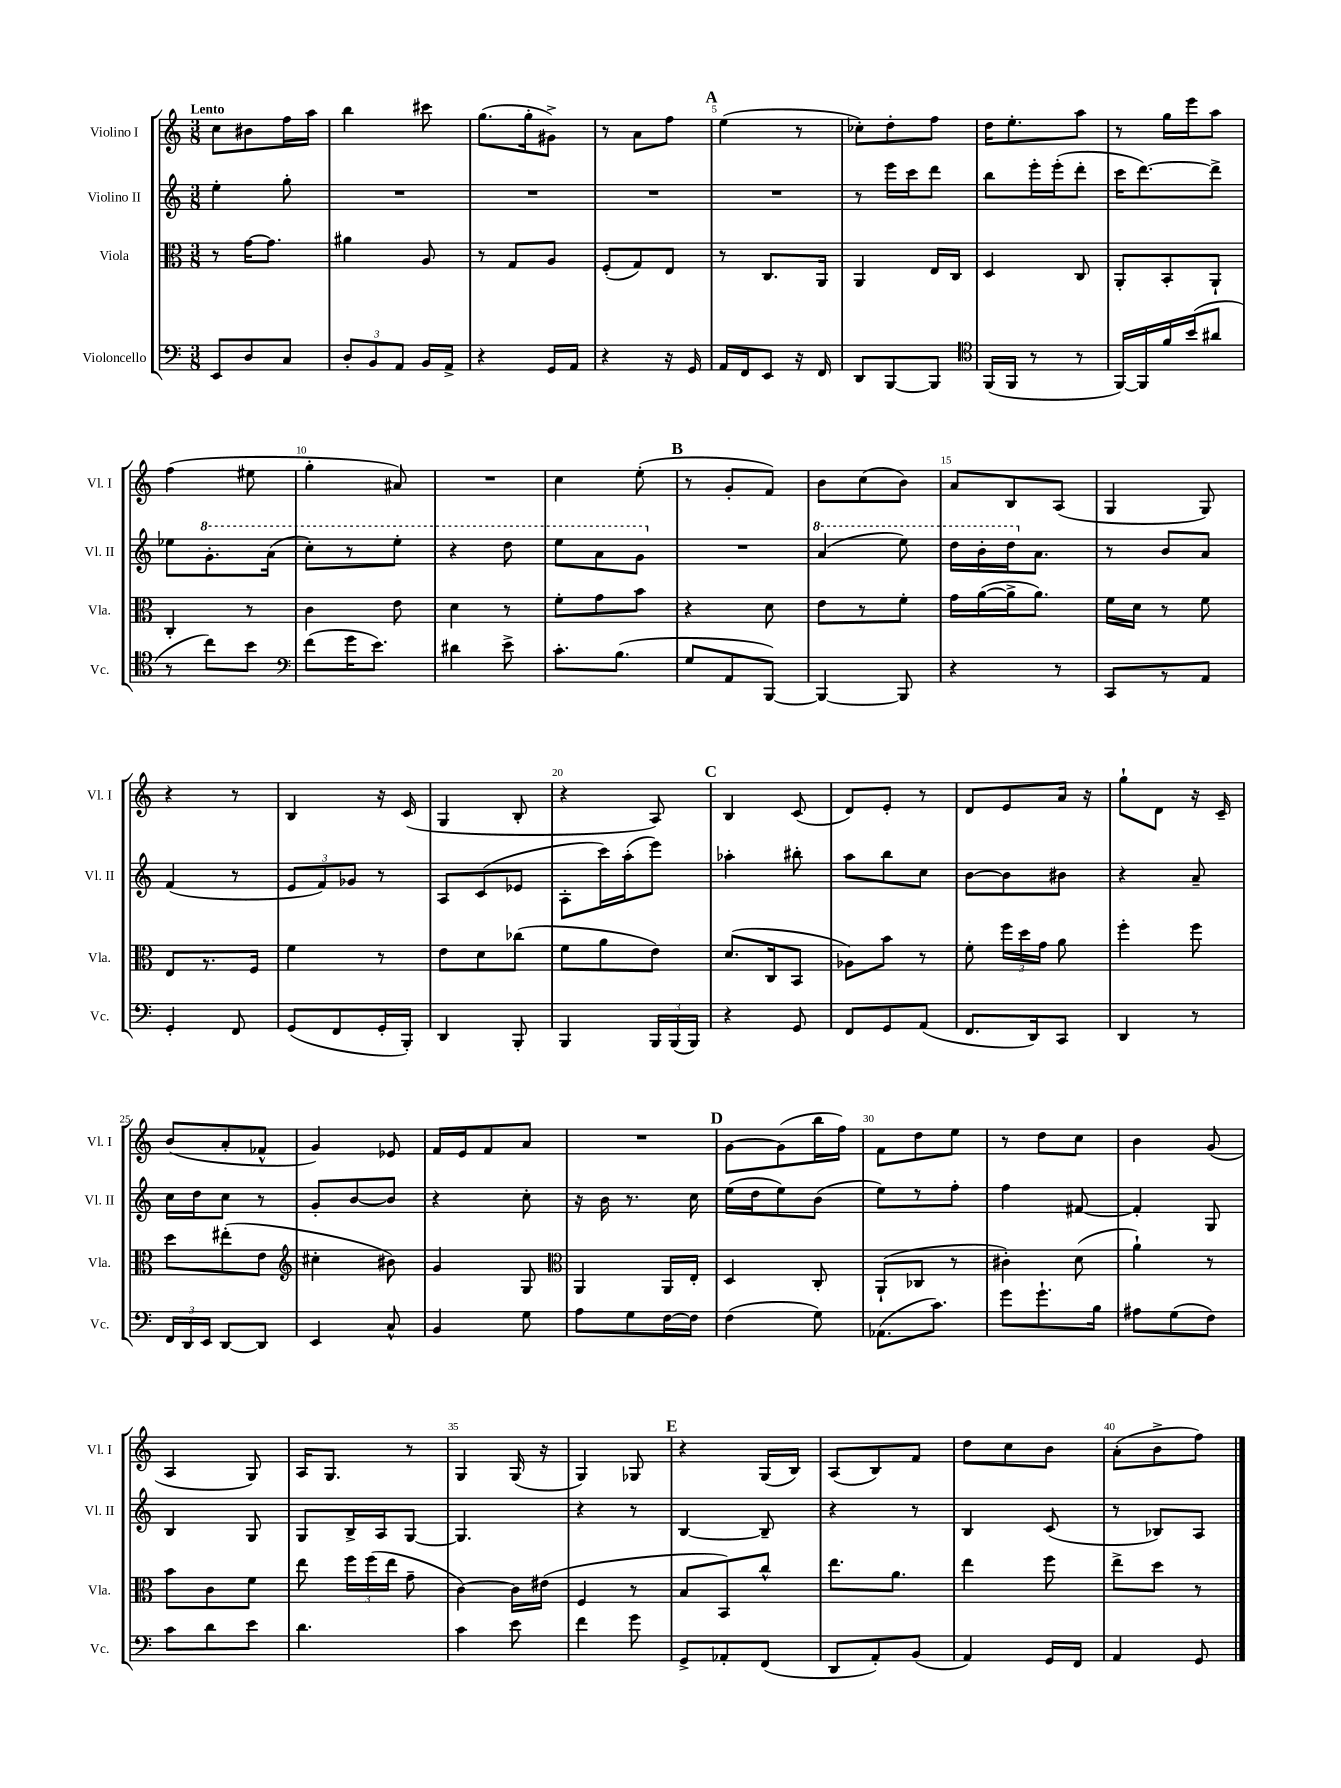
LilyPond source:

<<
\new StaffGroup <<
\new Staff = "s0" \with { instrumentName = "Violino I" shortInstrumentName = "Vl. I" } {
    \clef treble \key c \major \numericTimeSignature \time 3/8 \tempo "Lento"
    \autoBeamOff c''8[ bis'8 f''16 a''16] |
    b''4 cis'''8 |
    g''8.[( g''16-. gis'8]->) |
    r8 a'8[ f''8] |
    \mark \markup { \bold "A" } e''4( r8 |
    ces''8[-.) d''8-. f''8] |
    d''16[ e''8.-. a''8] |
    r8 g''16[ e'''16 a''8] |
    f''4( eis''8 |
    g''4-. ais'8) |
    R4. |
    c''4 e''8-.( |
    \mark \markup { \bold "B" } r8 g'8[-. f'8]) |
    b'8[ c''8( b'8]) |
    a'8[ b8 a8]( |
    g4 g8) |
    r4 r8 |
    b4 r16 c'16( |
    g4 b8-. |
    r4 a8) |
    \mark \markup { \bold "C" } b4 c'8( |
    d'8[) e'8]-. r8 |
    d'8[ e'8 a'16] r16 |
    g''8[-! d'8] r16 c'16-- |
    b'8[( a'8-. fes'8]-^ |
    g'4) ees'8 |
    f'16[ e'16 f'8 a'8] |
    R4. |
    \mark \markup { \bold "D" } g'8[~ g'8( b''16 f''16]) |
    f'8[ d''8 e''8] |
    r8 d''8[ c''8] |
    b'4 g'8( |
    a4 g8) |
    a16[ g8.] r8 |
    g4 g16( r16 |
    g4) ges8 |
    \mark \markup { \bold "E" } r4 g16[( b16]) |
    a8[( b8) f'8] |
    d''8[ c''8 b'8] |
    a'8[-.( b'8-> f''8]) \bar "|." |
}
\new Staff = "s1" \with { instrumentName = "Violino II" shortInstrumentName = "Vl. II" } {
    \clef treble \key c \major \numericTimeSignature \time 3/8
    \autoBeamOff e''4-. g''8-. |
    R4. |
    R4. |
    R4. |
    \mark \markup { \bold "A" } R4. |
    r8 e'''16[ c'''16 d'''8] |
    b''8[ e'''16-. e'''16-.( d'''8]-. |
    c'''16[ d'''8.~) d'''8]-> |
    ees''8[ \ottava #1 g''8.-. a''16]( |
    c'''8[-.) r8 e'''8]-. |
    r4 d'''8 |
    e'''8[ a''8 g''8] \ottava #0 |
    \mark \markup { \bold "B" } R4. |
    \ottava #1 a''4( e'''8) |
    d'''16[ b''16-. d'''16 \ottava #0 a'8.] |
    r8 b'8[ a'8] |
    f'4( r8 |
    \tuplet 3/2 { e'8[ f'8) ges'8] } r8 |
    a8[ c'8( ees'8] |
    a8[-. c'''16) a''16-.( e'''8]) |
    \mark \markup { \bold "C" } aes''4-. bis''8-. |
    a''8[ b''8 c''8] |
    b'8[~ b'8 bis'8] |
    r4 a'8-- |
    c''16[ d''16 c''8] r8 |
    g'8[-. b'8~ b'8] |
    r4 c''8-. |
    r16 b'16 r8. c''16 |
    \mark \markup { \bold "D" } e''16[( d''16 e''8) b'8]( |
    e''8[) r8 f''8]-. |
    f''4 fis'8~ |
    fis'4-. g8 |
    b4 g8 |
    g8[ b16-> a16 g8]~ |
    g4. |
    r4 r8 |
    \mark \markup { \bold "E" } b4~ b8-- |
    r4 r8 |
    b4 c'8( |
    r8 bes8[) a8] \bar "|." |
}
\new Staff = "s2" \with { instrumentName = "Viola" shortInstrumentName = "Vla." } {
    \clef alto \key c \major \numericTimeSignature \time 3/8
    \autoBeamOff r8 g'16[~ g'8.] |
    ais'4 a8 |
    r8 g8[ a8] |
    f8[-.( g8) e8] |
    \mark \markup { \bold "A" } r8 c8.[ a,16] |
    a,4 e16[ c16] |
    d4 c8 |
    a,8[-. b,8-. a,8]-! |
    c4-. r8 |
    c'4 e'8 |
    d'4 r8 |
    f'8[-. g'8 b'8] |
    \mark \markup { \bold "B" } r4 d'8 |
    e'8[ r8 f'8]-. |
    g'16[ a'16~( a'16-> a'8.]) |
    f'16[ d'16] r8 f'8 |
    e8[ r8. f16] |
    f'4 r8 |
    e'8[ d'8 ces''8]( |
    f'8[ a'8 e'8]) |
    \mark \markup { \bold "C" } d'8.[( c16 b,8] |
    aes8[) b'8] r8 |
    f'8-. \tuplet 3/2 { f''16[ d''16 g'16] } a'8 |
    f''4-. f''8 |
    d''8[ eis''8-.( e'8] |
    \clef treble cis''4-. bis'8) |
    g'4 g8 |
    \clef alto a,4 a,16[ e16]-. |
    \mark \markup { \bold "D" } d4 c8-. |
    a,8[-!( ces8] r8 |
    cis'4-.) d'8( |
    a'4-!) r8 |
    b'8[ c'8 f'8] |
    e''8 \tuplet 3/2 { f''16[ f''16( e''16] } g'8-- |
    c'4~) c'16[ eis'16]( |
    f4 r8 |
    \mark \markup { \bold "E" } b8[ b,8) c''8]-^ |
    e''8.[ a'8.] |
    e''4 f''8 |
    e''8[-> d''8] r8 \bar "|." |
}
\new Staff = "s3" \with { instrumentName = "Violoncello" shortInstrumentName = "Vc." } {
    \clef bass \key c \major \numericTimeSignature \time 3/8
    \autoBeamOff e,8[ d8 c8] |
    \tuplet 3/2 { d8[-. b,8 a,8] } b,16[ a,16]-> |
    r4 g,16[ a,16] |
    r4 r16 g,16 |
    \mark \markup { \bold "A" } a,16[ f,16 e,8] r16 f,16 |
    d,8[ b,,8~ b,,8] |
    \clef tenor f,16[( f,16] r8 r8 |
    f,16[~) f,16 f'16 b'16( ais'8] |
    r8 c''8[) b'8] |
    \clef bass f'8[( g'16 e'8.]) |
    dis'4 e'8-> |
    c'8.[-. b8.]( |
    \mark \markup { \bold "B" } g8[ a,8 b,,8]~) |
    b,,4~ b,,8 |
    r4 r8 |
    c,8[ r8 a,8] |
    g,4-. f,8 |
    g,8[( f,8 g,16-. b,,16]-.) |
    d,4 b,,8-. |
    b,,4 \tuplet 3/2 { b,,16[ b,,16( b,,16]) } |
    \mark \markup { \bold "C" } r4 g,8 |
    f,8[ g,8 a,8]( |
    f,8.[ d,16) c,8] |
    d,4 r8 |
    \tuplet 3/2 { f,16[ d,16 e,16] } d,8[~ d,8] |
    e,4 c8-^ |
    b,4 g8 |
    a8[ g8 f16~ f16] |
    \mark \markup { \bold "D" } f4( g8) |
    aes,8.[( c'8.]) |
    g'8[ g'8.-! b16] |
    ais8[ g8( f8]) |
    c'8[ d'8 e'8] |
    d'4. |
    c'4 e'8 |
    f'4 g'8 |
    \mark \markup { \bold "E" } g,8[-> aes,8-. f,8]( |
    d,8[ a,8-.) b,8]( |
    a,4) g,16[ f,16] |
    a,4 g,8 \bar "|." |
}
>>
>>
\layout { \context { \Score \override BarNumber.break-visibility = ##(#f #t #t) barNumberVisibility = #(every-nth-bar-number-visible 5) } }
